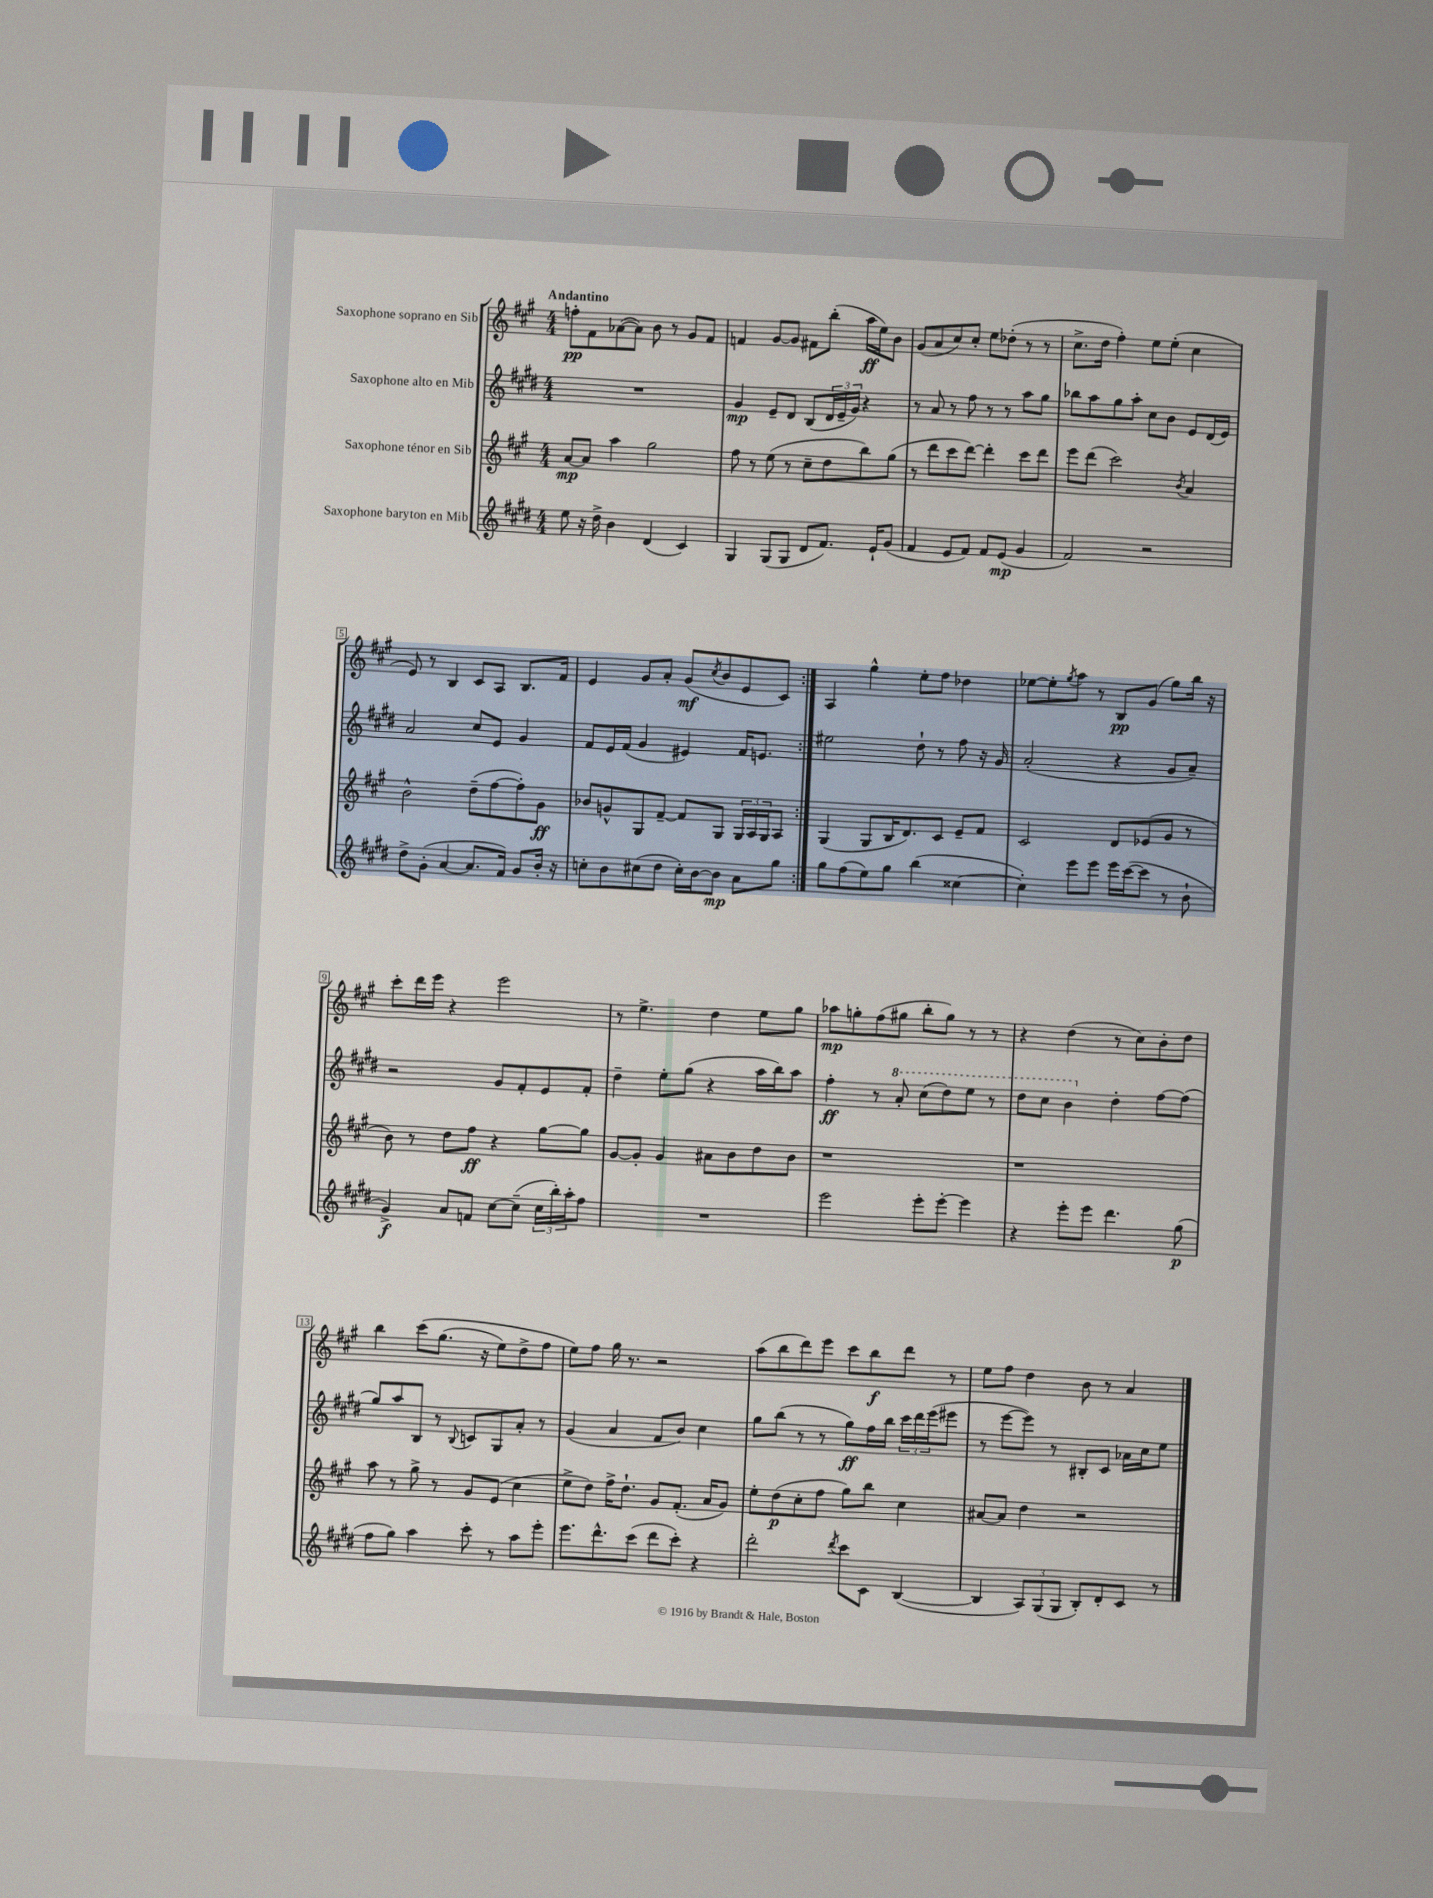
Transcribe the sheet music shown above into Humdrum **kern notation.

**kern	**kern	**kern	**kern
*staff4	*staff3	*staff2	*staff1
*clefG2	*clefG2	*clefG2	*clefG2
*k[f#c#g#d#]	*k[f#c#g#]	*k[f#c#g#d#]	*k[f#c#g#]
*M4/4	*M4/4	*M4/4	*M4/4
8ee	[8a	1r	8ff'
16r	8a]	.	8f#
16dd#^	.	.	.
4b	4aa	.	([8a-
.	.	.	8a-])
(4d#	2gg#	.	8b
.	.	.	8r
4c#)	.	.	8g#
.	.	.	8f#
=	=	=	=
4G#	8ff#	4g#	4f
.	8r	.	.
(8G#	(8ee	8e~	[8g#
8G#	8r	8d#	8g#]
8d#	8cc#~	(8B	8f#
8.f#)	8dd	24d#	(8bb'
.	.	24e~	.
.	.	24g#)	.
.	8bb)	4r	16aa
16e`	.	.	16ee)
(8g#	(8gg#	.	8b
=	=	=	=
4f#	8r	8r	(8g#
.	8ddd	8a	8a
8e	8ccc#	8r	8cc#)
8f#)	[8ddd)	8ff#	8cc#'
8f#	4ddd']	8r	8ee
(8e	.	8r	(8dd-'
4g#	8ccc#	8aa	8r
.	8ddd	8gg#	8r
=	=	=	=
2f#)	8eee	8bb-	8.cc#^
.	(8ddd	8aa	.
.	.	.	16dd
.	2ccc#)	8gg#	4ff#')
.	.	8aa'	.
2r	.	8cc#	8ee
.	.	8b	(8ee'
.	8qb	.	.
.	4a	8e	4cc#
.	.	(16d#	.
.	.	16e)	.
=	=	=	=
8dd#^	2b^^	2a	8e)
(8g#'	.	.	8r
[4a	.	.	4B
8.a]	(8dd~	8cc#	8c#
.	[8ff#	8e	8A
16f#)	.	.	.
8g#	8ff#'])	4g#	8.B
16b'	8g#	.	.
16r	.	.	16f#
=	=	=	=
8cc'	8b-	8f#	4e
8b	8g^^	16e	.
.	.	(16f#	.
(8cc#	8G#	4g#	8g#
8dd#	[8f#~	.	8a'
16cc#')	8f#]	4e#)	(8g#
[16b	.	.	.
.	.	.	8qcc#
8b]	8G#	.	8b
8a	24G#	16f#	8e
.	24A	.	.
.	.	8.e	.
.	24G#	.	.
8gg#	8A	.	8c#)
=:|!	=:|!	=:|!	=:|!
8gg#	(4G#	2ee#	4A
(8ff#	.	.	.
8ee)	8G#	.	4gg#^^
8gg#	16B	.	.
.	8.d)	.	.
(4bb	.	8dd#`	8ee'
.	8c#	8r	8ff#
[4cc##	8e~	8ff#	4dd-
.	8f#	16r	.
.	.	16g#	.
=	=	=	=
4cc##'])	2c#	(2a'	[8ee-
.	.	.	8ee-']
.	.	.	8qgg#
8eee	.	.	8aa
8eee	.	.	8r
16eee	8d	4r	8B
([16ccc#	.	.	.
8ccc#]	(8e-	.	(8g#
8r	8g#	8g#	8gg#)
8b`	8r	8a~)	16bb
.	.	.	16r
=	=	=	=
4g#^)	8b)	2r	8ccc#'
.	8r	.	16ddd
.	.	.	16eee
8a	8dd	.	4r
8f	8ff#	.	.
[8cc#	4r	8g#	2eee
(8cc#~]	.	8f#'	.
24cc#	[8gg#	8e	.
24bb')	.	.	.
24aa'	.	.	.
8ff#	8gg#]	8f#'	.
=	=	=	=
1r	[8g#	4dd#~	8r
.	8g#']	.	4.ee^
.	4g#	8ee'	.
.	.	(8gg#	.
.	8a#	4r	4dd
.	8b	.	.
.	8dd	16aa	8ee
.	.	16bb)	.
.	8b	8aa	8gg#
=	=	=	=
2eee	1r	4ff#'	8aa-
.	.	.	8gg'
.	.	8r	(8ff#
.	.	8aa'	8gg#
8eee'	.	(8ccc#	8bb'
[8eee'	.	8ddd#)	8gg#)
4eee]	.	8eee	8r
.	.	8r	8r
=	=	=	=
4r	1r	8ddd#	4r
.	.	8ccc#	.
8eee'	.	4bb	(4dd
8eee	.	.	.
4.ddd#	.	4dd#'	8r
.	.	.	8cc#)
.	.	[8ff#	8b'
(8gg#	.	(8ff#]	8dd
=	=	=	=
8ff#	8aa	8gg#)	4bb
8gg#)	8r	8aa	.
4aa	8gg#^	8B	&(8ccc#
.	8r	8r	(8.gg#
.	.	8qqB	.
8ccc#'	8g#	8c	.
.	.	.	16r
8r	(8e	8G#	8ee)
8aa	4cc#	8a'	8dd^
8eee'	.	8r	8ff#
=	=	=	=
8.eee	8ee^	(4g#	8ee&)
.	8dd)	.	8ff#
8.ddd#^^	.	.	.
.	16ff#^	4a	16gg#
.	8.dd`	.	8.r
(8ccc#	.	.	.
8ddd#	8g#	8f#	2r
8ccc#')	(8.f#'	8b)	.
4r	.	4cc#	.
.	16a	.	.
.	8g#)	.	.
=	=	=	=
2ddd#'	8ee'	8gg#	(8aa
.	(8dd	(8bb	8bb
.	8cc#'	8r	8ddd)
.	8ff#	8r	8eee
8qddd#	.	.	.
8ccc#	8gg#)	8gg#)	8ccc#
8c#	8bb	16ff#	8bb
.	.	16bb	.
([4B	4cc#	24ccc#	8ddd
.	.	24ddd#	.
.	.	(24eee	.
.	.	8eee#	8r
=	=	=	=
4B]	[8a#	8r	8ee
.	8a#]	[8eee	8ff#
12A)	4dd	8eee])	4dd
(12G#	.	.	.
.	.	8r	.
12G#	.	.	.
8B')	2r	8B#'	8b
8d#'	.	8c#	8r
8c#	.	16a-	4a
.	.	16cc#	.
8r	.	8ee	.
==	==	==	==
*-	*-	*-	*-
